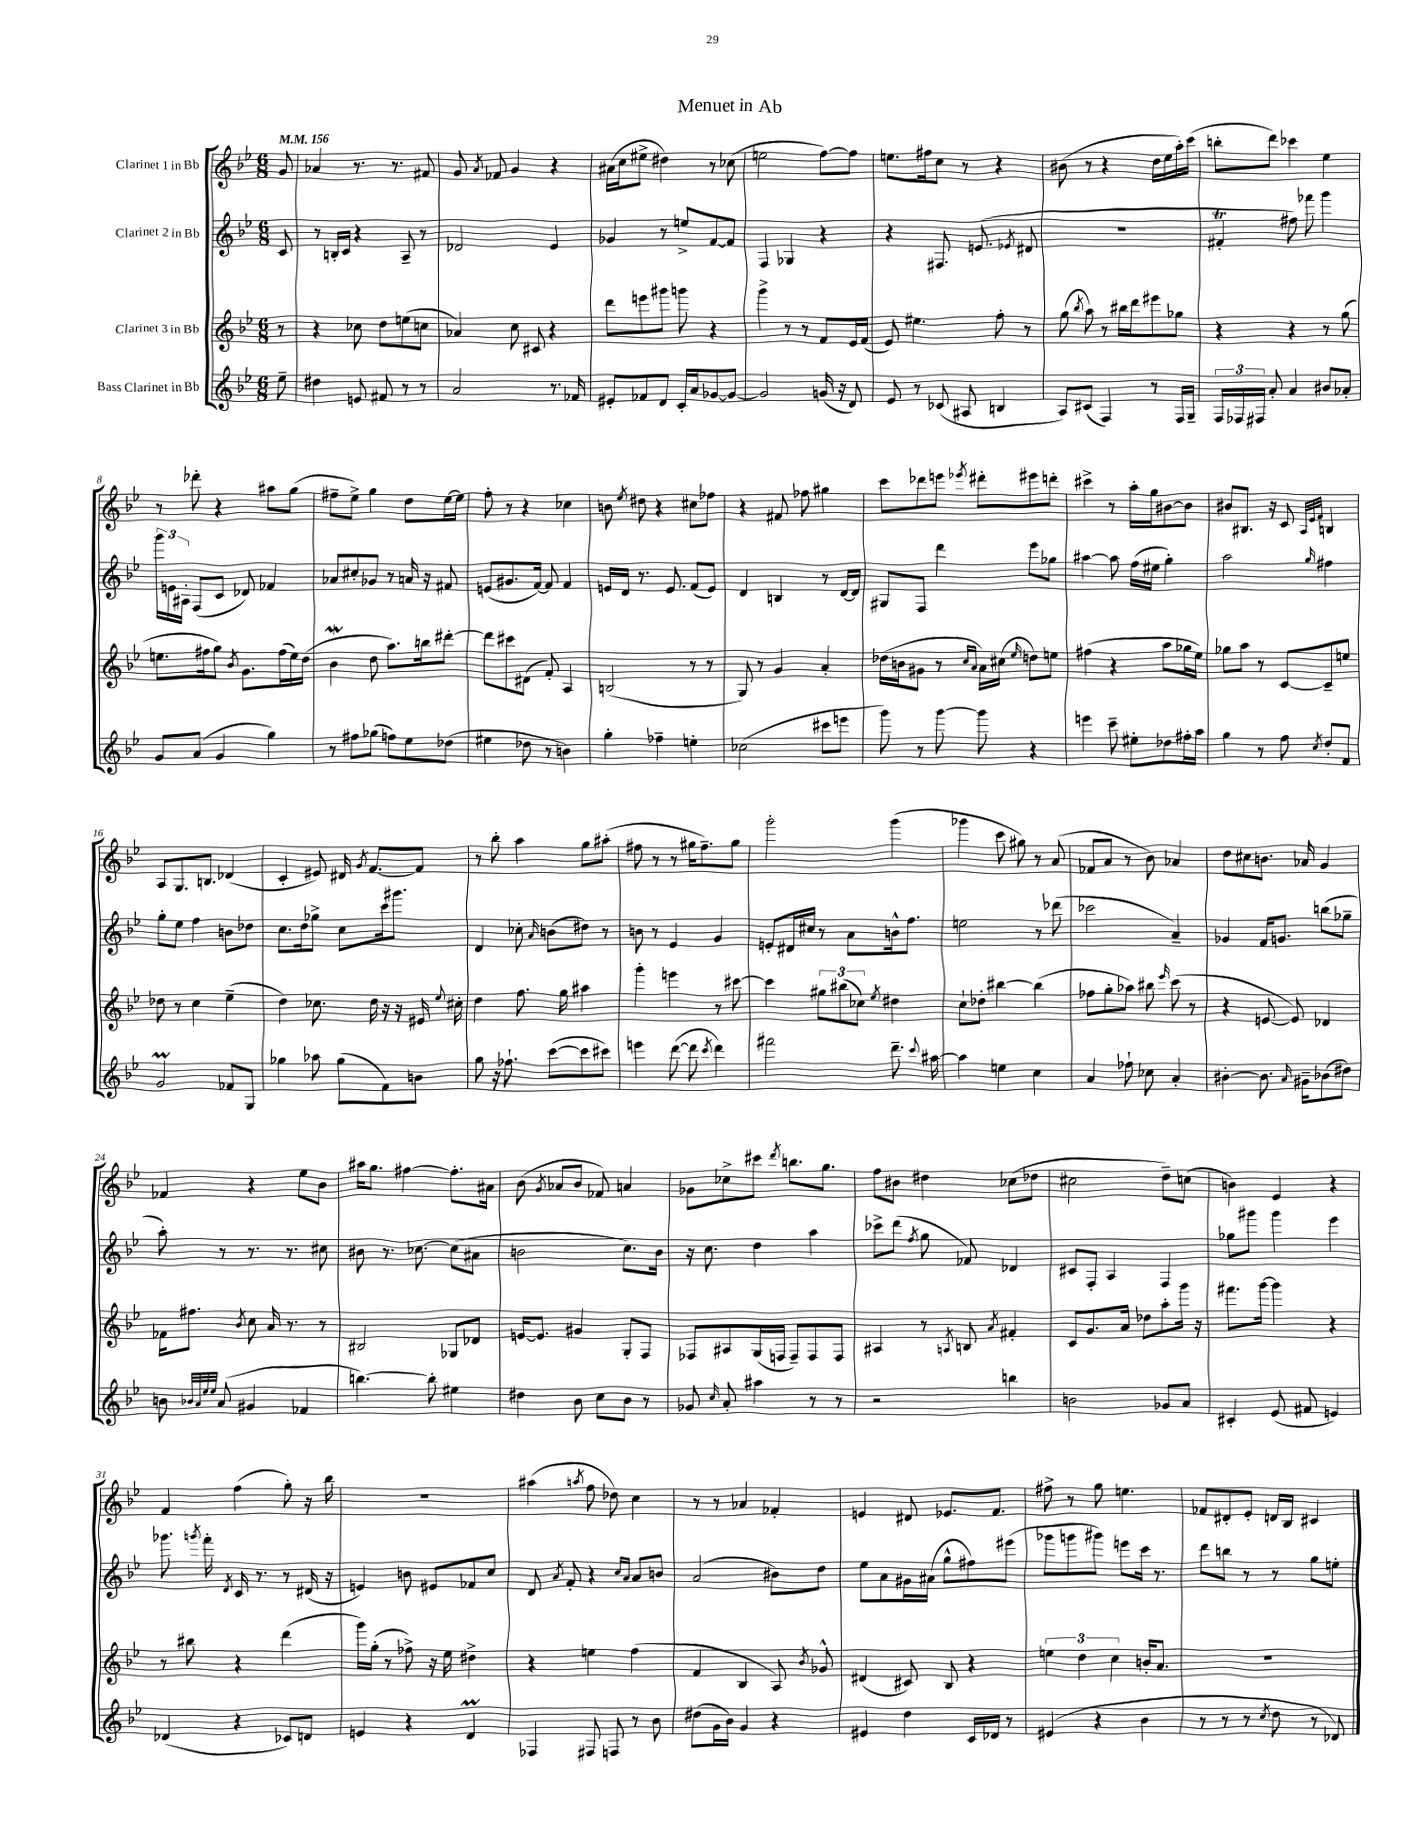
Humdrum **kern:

**kern	**kern	**kern	**kern
*part4	*part3	*part2	*part1
*staff4	*staff3	*staff2	*staff1
*I"Bass Clarinet in Bb	*I"Clarinet 3 in Bb	*I"Clarinet 2 in Bb	*I"Clarinet 1 in Bb
*clefG2	*clefG2	*clefG2	*clefG2
*k[b-e-]	*k[b-e-]	*k[b-e-]	*k[b-e-]
*M6/8	*M6/8	*M6/8	*M6/8
*MM156	*MM156	*MM156	*MM156
=	=	=	=
8ee-~\	8r	8c/	8g/
=1	=1	=1	=1
4dd#X\	4r	8r	4a-X/
.	.	16Bn'/LL	.
.	.	16c/JJ	.
8en/	8cc-X\	4r	8.r
8f#X/	8dd\L	.	.
.	.	.	8.r
8r	(8een\	8A~/	.
8r	8ccn\J	8r	8f#X/
=2	=2	=2	=2
2a/	4a-X/)	2d-X/	8g/
.	.	.	8qa/
.	.	.	8f-X/
.	8cc\	.	4g/
.	8c#X/	.	.
8.r	4r	4e-/	4r
16f-X/	.	.	.
=3	=3	=3	=3
8e#X'/L	8ddd\L	4g-X/	(16a#X\LL
.	.	.	16cc\J
8f-X/	8eeen\	.	8ee#X^\J
8d/J	8ggg#X\J	8r	4dd#X\)
16c'/LL	8gggn\	8een^/L	.
16a/J	.	.	.
[8g-X/	4r	[8f/	8r
8g-/J_	.	8f/J]	(8cc-X\
=4	=4	=4	=4
2g-/]	4ggg^\	4F/	2een\
.	8r	4G-X/	.
.	8r	.	.
(16gn/	8f/L	4r	[8ff\L)
16r	.	.	.
8d/)	16e-/L	.	8ff\J]
.	(16f/JJ	.	.
=5	=5	=5	=5
8e-/	8e-/)	4r	8.een\L
8r	4.ee#X\	.	.
.	.	.	16ff#X\k
(8c-X/	.	8.F#X/	8cc\J
8A#X/	.	.	8r
.	.	(8.en/	.
4Bn/	8ff'\	.	4r
.	.	8qe-X/	.
.	8r	8d#X/	.
=6	=6	=6	=6
8A/L)	(8gg\	2.r	(8b#X\
.	8qbb-/	.	.
(8c#X/J	8aa\)	.	8r
4F/)	8r	.	4r
.	16bb#X\LL	.	.
.	16ddd\J	.	.
8r	8eee#X\	.	16dd\LL
.	.	.	16ee-\
16F/LL	8gg-X\J	.	16aa'\)
16G~/JJ	.	.	(16ccc\JJ
=7	=7	=7	=7
24F/LL	4r	4f#Xt'/	8bbn'\L
24F-X/	.	.	.
24F#X/JJ	.	.	.
8a'/	.	.	8ddd\J)
4a/	4r	8ff#X\)	4ccc-X\
.	.	8fff-X\	.
8b#X/L	8r	4ggg\	4ee-\
8a-X'/J	(8gg\	.	.
!!LO:LB:g=z
=8	=8	=8	=8
8g/L	8.een\L	24ggg\LL	8r
.	.	24en\	.
.	.	24A#X'\JJ	.
(8a/J	.	(8F/L	8ddd-X'\
.	16ff#X\k	.	.
4g/	8gg\J)	8c/J	4r
.	8qb-/	.	.
.	8.g\L	8d-X/)	.
4gg\)	.	4f-X/	8aa#X\L
.	(16ff#\L	.	.
.	16ee\)	.	(8gg\J
.	(16dd\JJ	.	.
=9	=9	=9	=9
8r	4b-w\	8a-X/L	8ff#X~\L
8ff#X\L	.	8cc#X'/	8ee-^\J)
(8gg-X\J	8dd\	8g-X/J	4gg\
8ffn\L)	8.aa\L)	8r	.
8ee-\	.	16an/	8dd\L
.	16bbn\k	16r	.
(8dd-X\J	[8ddd#X'\J	8f#X/	[16ee-\L
.	.	.	16ee-\JJ]
=10	=10	=10	=10
4ee#X\	8ddd#\L]	(8en/L	8ff'\
.	8ccc#X\	8.g#X/	8r
8dd-X\	(8d#X\J	.	4r
.	.	[16f/Jk)	.
8r	8f'/)	8f/]	.
4bn\)	4A/	4f/	4cc-X\
=11	=11	=11	=11
4gg'\	(2Bn/	16en/LL	8bn\
.	.	16d/JJ	.
.	.	.	8qee-/
.	.	8.r	8dd#X\
4ff-X~\	.	.	4r
.	.	8.e/	.
4een'\	8r	(8f/L	8cc#X\L
.	8r	8e/J)	8ff-X\J
=12	=12	=12	=12
(2cc-X\	8G/)	4d/	4r
.	8r	.	.
.	4g/	4Bn/	8f#X/
.	.	.	8ff-X\
8ccc#X\L	4a'/	8r	4gg#X\
8eeen\J	.	[16d/LL	.
.	.	16d/JJ]	.
=13	=13	=13	=13
8ggg\)	(16dd-X\LL	8G#X/L	8ccc\L
.	16bn\J	.	.
8r	8g#X\J	8F/J	8ddd-X\
[8ggg\	8r	4ddd\	8eeen\J
.	16qqcc/LL	.	.
.	16qqa/JJ	.	8qeee-X/
8ggg\]	16a\LL)	.	8ddd#X'\L
.	(16cc#X\JJ	.	.
.	16qqee-/	.	.
4r	8ddn\L)	8eee-\L	8eee#X\
.	8een\J	8gg-X\J	8dddn'\J
=14	=14	=14	=14
4eeen\	(4ff#X\	[4aa#X\	4ccc#X^\
8ccc~\	4r	8aa#\]	8r
8ee#X'\L	.	(16ff\LL	16aa'\LL
.	.	16ee#X\JJ	16gg\J
8dd-X\	8aa\L	4gg'\)	[8b#X\
16ff#X'\L	16gg-X\L	.	8b#\J]
16aa\JJ	16ee-\JJ)	.	.
=15	=15	=15	=15
4gg\	8gg-X\L	2aa\	8b#X/L
.	8aa\J	.	8.B#X/J
8r	8r	.	.
.	.	.	16r
8ff\	[8c/L	.	8c/
.	.	.	32qqA/LLL
.	.	.	32qqe-/
8qcc/	.	16qqgg/	32qqf/JJJ
8dd'/L	8c~/]	4ff#X\	4Bn/
8f/J	8een/J	.	.
!!LO:LB:g=z
=16	=16	=16	=16
2gM/	8dd-X\	8gg'\L	8A/L
.	8r	8ee-\J	8.G/
.	4cc\	4ff\	.
.	.	.	8.Bn/J
8f-X/L	(4ee-~\	8bn\L	(4d-X/
8G/J	.	8dd-X\J	.
=17	=17	=17	=17
4gg-X\	4dd\)	8.cc\L	4c'/
.	.	16dd\k	.
8aa-X\	8.cc-X\	8gg-X^\J	8e#X/)
(8gg-\L	.	8cc\L	16d#X/
.	.	.	8qg/
.	16dd\	.	[8.f/L
8f\)	16r	16ccc\k	.
.	16r	8.ggg#X\J	.
8bn\J	16e#X/	.	8f/J]
.	8qqee-/	.	.
.	16cc#X'\	.	.
=18	=18	=18	=18
8gg\	4dd\	4d/	8r
16r	.	.	8bb-'\
8.ff-X`\	.	.	.
.	8.ff\	8cc-X'\	4aa\
.	.	16qqa/	.
([8ccc\L	.	(8bn\L	.
.	16gg\	.	.
8ccc\]	4aa#X\	8dd#X\J)	8gg\L
8ccc#X\J)	.	8r	(8aa#X'\J
=19	=19	=19	=19
4eeen\	4ggg'\	8bn\	8ff#X\
.	.	8r	8r
([8ddd\	4eeen\	4e-/	8r
8ddd\]	.	.	16gg#X\KL
.	.	.	8.ff#~\)
8qccc/	.	.	.
4ddd\)	8r	4g/	.
.	[8ccc#X\	.	8gg#\J
=20	=20	=20	=20
2fff#X\	4ccc#\]	8en'/L	2ggg'\
.	.	16d#X/L	.
.	.	16cc#X/JJ	.
.	12gg#X\L	8r	.
.	(12bb#X\	.	.
.	.	8a\L	.
.	12cc-X\J)	.	.
.	8qee-/	.	.
8.ddd~\	4dd#X\	16bn^^\k	(4ggg\
.	.	8.ff\J	.
8qqccc/	.	.	.
[16aa#X\	.	.	.
=21	=21	=21	=21
4aa#\]	8cc`\L	2een\	4ggg-X\
.	8dd-X'\J	.	.
4een\	[4bb#X\	.	8ccc\
.	.	.	8gg#X\)
4cc\	(4bb#\]	8r	8r
.	.	(8ddd-X\	(8a/
=22	=22	=22	=22
4a/	8ff-X\L	2ccc-X\	8f-X/L
.	8gg'\	.	8a/J
8ff-X`\	8aa-X\J)	.	8r
8cc-X\	8bb#X\	.	8b-\)
.	16qqeee-/	.	.
4a'/	(8ccc\	4a~/)	4a-X/
.	8r	.	.
=23	=23	=23	=23
[4b#X'\	4r	4g-X/	8dd\L
.	.	.	8cc#X\
8.b#\]	[8en/	16f/KL	8.bn\J
.	.	8.gn/J	.
.	8e/])	.	.
16qqa/	.	.	.
16g#X~\KL	.	.	16a-X/
(8b-X\	4d-X/	(8bbn\L	4g/
8dd#X\J)	.	8gg-X~\J	.
!!LO:LB:g=z
=24	=24	=24	=24
8bn\	16f-X\KL	8aa'\)	4f-X/
.	8.ff#X\J	.	.
32qqb-X/LLL	.	.	.
32qqa/	.	.	.
32qqee-/	.	.	.
32qqee-/JJJ	.	.	.
(8a/	.	8r	.
.	8qb-/	.	.
4g#X/	8cc\	8.r	4r
.	16a/	.	.
.	8.r	8.r	.
4f-X/	.	.	8ee-\L
.	8r	8cc#X\	8b-\J
=25	=25	=25	=25
[4.bbn\)	2B#X/	8b#X\	16aa#X\KL
.	.	.	8.gg\J
.	.	8.r	.
.	.	.	[4ff#X\
.	.	[8.cc-X\	.
8bb'\]	.	.	.
4ee#X\	8G-X/L	(8cc-\L]	8.ff#'\L]
.	8d-X/J	8a#X\J	.
.	.	.	16a#X\Jk
=26	=26	=26	=26
4dd#X\	[16en/KL	2bn\	(8b-\
.	8.e/J]	.	.
.	.	.	8qg/
.	.	.	8a-X/L
8b-\	4g#X/	.	8b-/J
8cc\L	.	.	8f-X/)
8b-\J	8G'/L	8.cc\L)	4an/
8r	8F/J	.	.
.	.	16b\Jk	.
=27	=27	=27	=27
8g-X/	8F-X/L	16r	8g-X\L
.	.	8.cc\	.
16qqcc/	.	.	.
8a'/	8A#X/	.	8cc-X^\
4aa#X\	(16G/L	4dd\	8ccc#X\J
.	16Fn/JJ	.	.
.	.	.	8qddd/
.	8F~/L)	.	8.bbn\L
8r	8F/	4aa\	.
.	.	.	8.gg\J
8r	8F/J	.	.
=28	=28	=28	=28
2r	4A#X/	8ccc-X^\L	8ff\L
.	.	(8ddd\J	8b#X\J
.	.	8qff/	.
.	8r	8gg\	4dd#X\
.	8qAn/	.	.
.	8Bn/	8f-X/)	.
.	8qa/	.	.
4bbn\	4f#X'/	4d-X/	(8cc-X\L
.	.	.	8dd-X\J
=29	=29	=29	=29
2bn\	8c/L	8c#X/L	2cc#X\
.	8.g/	8F'/J	.
.	.	4A/	.
.	16a/Jk	.	.
.	8dd-X\L	.	.
8g-X/L	8aa'\	4F/	8dd~\L)
8a/J	16ggg\Jk	.	(8ccn\J
.	16r	.	.
=30	=30	=30	=30
4c#X'/	8.fff#X\L	8gg-X\L	4bn\)
.	.	8ggg#X\J	.
.	[16ggg\Jk	.	.
(8e-/	4ggg\]	4ggg#\	4e-/
8f#X/	.	.	.
4en/)	4r	4eee-\	4r
!!LO:LB:g=z
=31	=31	=31	=31
(4d-X/	8r	8.ggg-X\	4f/
.	8bb#X\	.	.
.	.	8qgggn/	.
.	.	16fff'\	.
.	.	8qd/	.
4r	4r	16c/	(4ff\
.	.	8.r	.
8c-X/L)	(4ddd\	8r	8gg'\)
8dn/J	.	(16d#X/	16r
.	.	16r	16bb-\
=32	=32	=32	=32
4en/	16ggg\LL)	4en/)	2.r
.	(16gg'\JJ	.	.
.	8r	.	.
4r	8ff-X^\)	8bn\	.
.	16r	8e#X/L	.
.	16ee-\	.	.
4dm/	4dd#X^\	8f-X/	.
.	.	8cc/J	.
=33	=33	=33	=33
4F-X/	4r	8d/	(4aa#X\
.	.	8qa/	.
.	.	8f'/	.
.	.	.	8qaan/
8F#X/	4een\	4r	8ff\
8Fn/	.	.	8dd-X\)
.	.	16qqcc/LL	.
.	.	16qqa/JJ	.
8r	(4ff\	8a/L	4cc\
8b-\	.	8bn/J	.
=34	=34	=34	=34
(8dd#X\L	4f/	(2a/	8r
16g\L	.	.	8r
16b-\JJ)	.	.	.
4g/	4B-/	.	4a-X/
4r	8A/)	8b#X\L)	4f-X'/
.	8qb-/	.	.
.	8g-X^^/	8dd\J	.
=35	=35	=35	=35
4e#X/	(4d#X/	8ee-\L	4en/
.	.	8a\	.
4dd\	8c#X/)	16g#X\L	8d#X/
.	.	(16a#X\JJ	.
.	8B-/	8gg^^\L	8.e-X/L
16c/LL	4r	8ff#X\)	.
16d-X/JJ	.	.	8.f/J
8r	.	(8eee#X\J	.
=36	=36	=36	=36
(4e#X/	6een\	8ggg-X\L	8ff#X^\
.	.	8gggn\	8r
.	6dd\	.	.
4r	.	8ggg#X\J)	8gg\
.	6cc\	.	.
.	.	8eeen\L	4.een\
4b-\	16bn'/KL	16ccc\Jk	.
.	8.a/J	8.r	.
=37	=37	=37	=37
8r	2.r	8ddd\L	8f-X/L
8r	.	8bbn\J	8d#X'/
8r	.	8r	8e-'/J
8qcc/	.	.	.
8dd\	.	8r	16dn/LL
.	.	.	16B-/JJ
8r	.	8gg\L	4c#X/
8d-X/)	.	8een'\J	.
==	==	==	==
*-	*-	*-	*-
